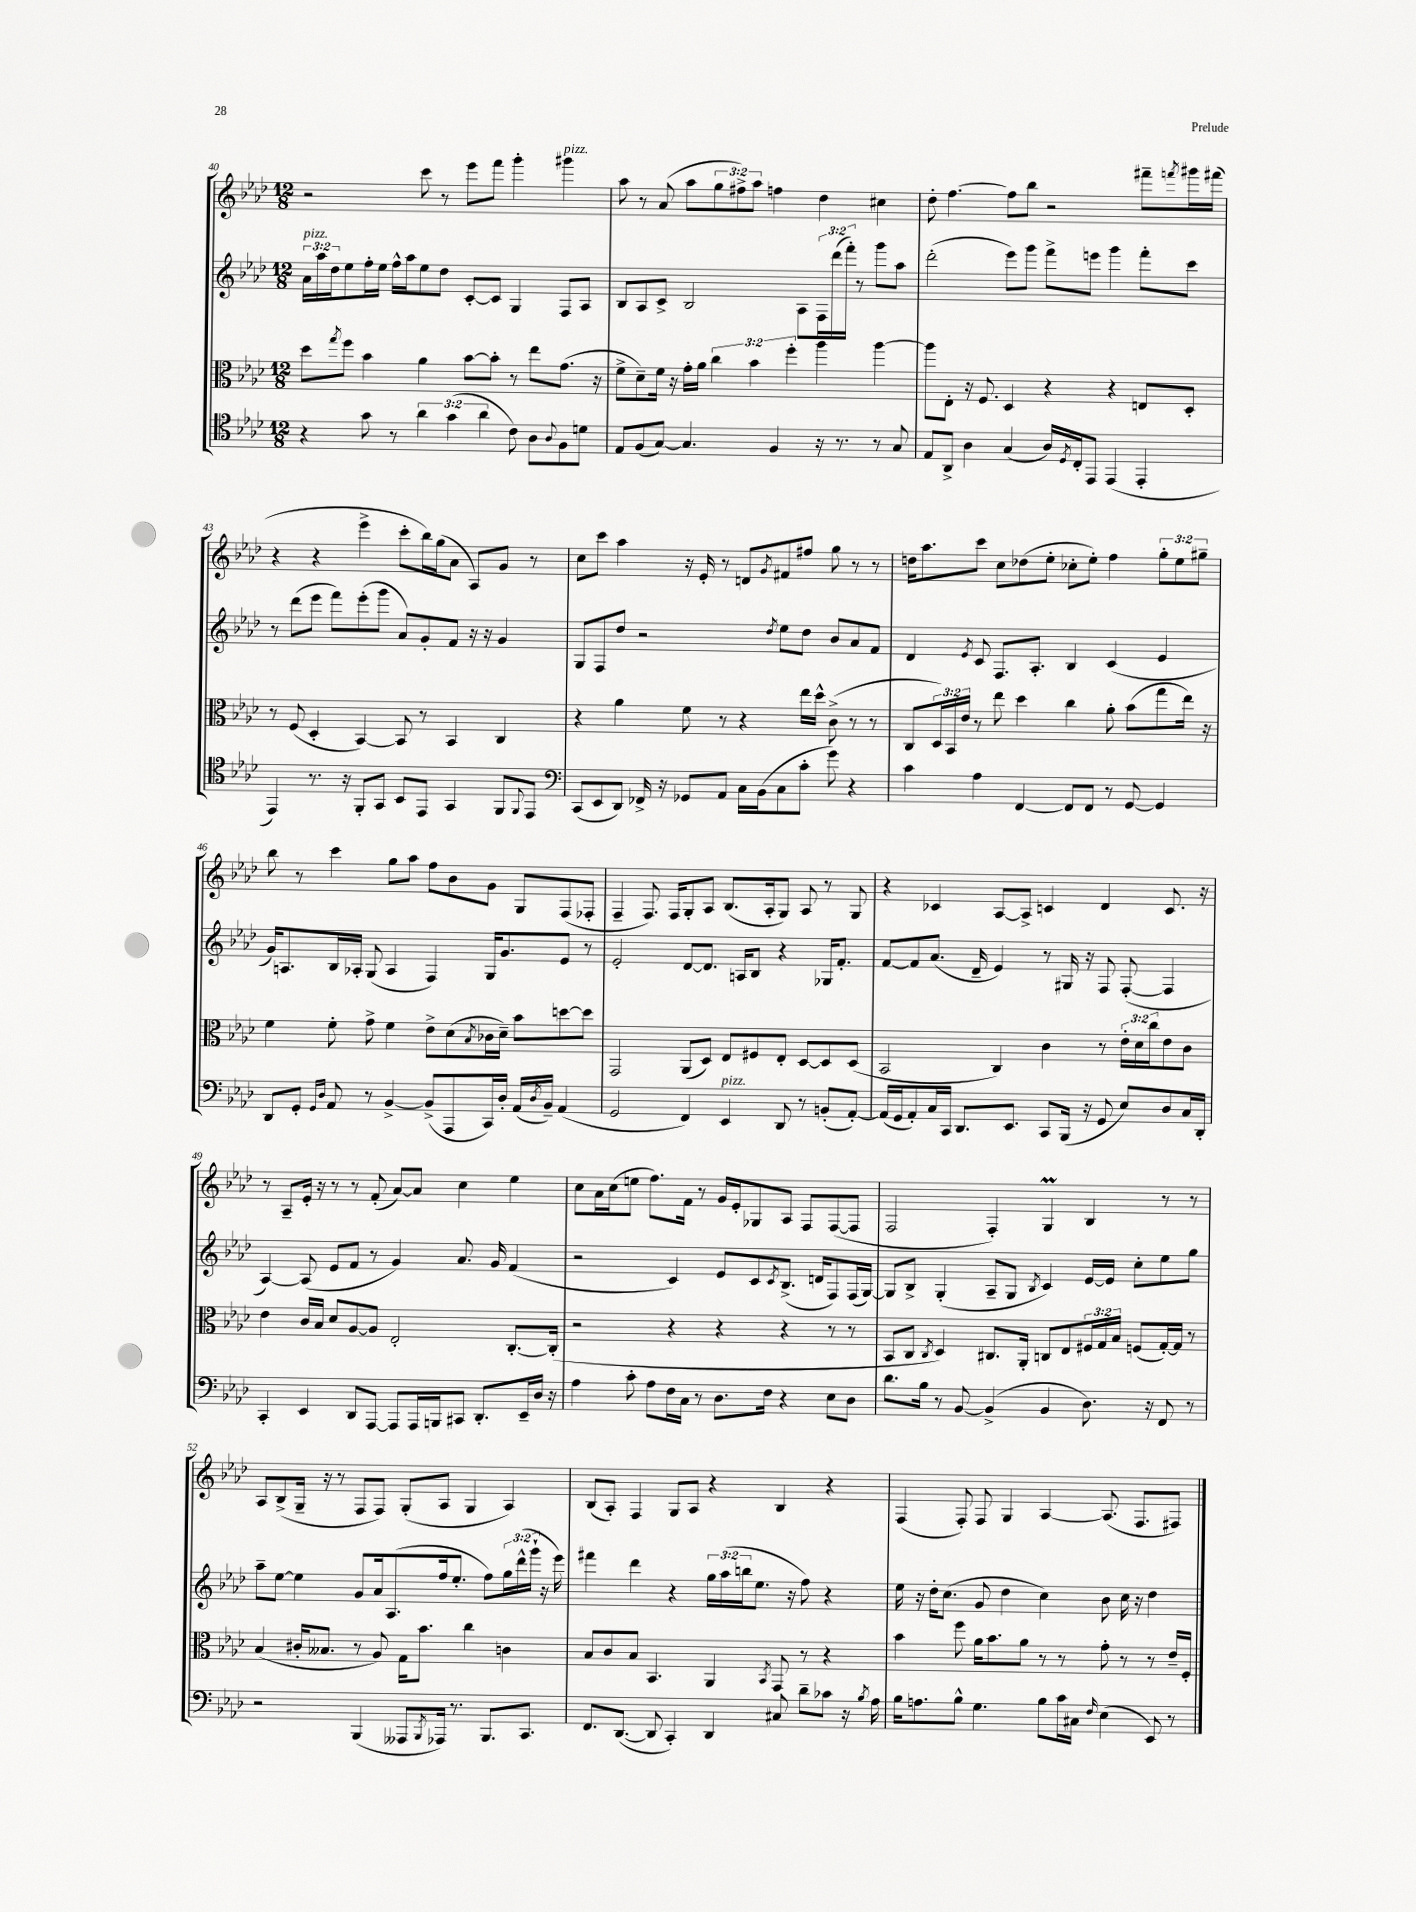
<<
\new StaffGroup <<
\new Staff = "s0" {
    \clef treble \key aes \major \numericTimeSignature \time 12/8 \override Staff.TupletNumber.text = #tuplet-number::calc-fraction-text
    r2 c'''8 r8 ees'''8 f'''8 g'''4-. gis'''4^\markup { \italic "pizz." } |
    aes''8 r8 aes'8( aes''8 \tuplet 3/2 { g''8 fis''8->) aes''8 } f''4 des''4 cis''4 |
    des''8-. f''4.~ f''8 bes''8 r2 fis'''8-- \acciaccatura { f'''8 } gis'''16 fis'''16( |
    r4 r4 ees'''4-> c'''8-. bes''16) g''16( aes'8 aes8) g'8 r8 |
    c''8 c'''8 aes''4 r16 ees'16-. r8 d'8 \acciaccatura { g'8 } fis'8 fis''8 g''8 r8 r8 |
    d''16 aes''8. c'''8 c''8 des''8( ees''8-. ces''8-. ees''8-.) f''4 \tuplet 3/2 { g''8-. ees''8 gis''8-- } |
    bes''8 r8 c'''4 g''8 aes''8 f''8 bes'8 g'8 g8 f8( fes8-. |
    f4-- f8.) f16 g8-. aes8 bes8.( aes16-. g8) aes8 r8 g8 |
    r4 ces'4 aes8~ aes8-> c'4 des'4 c'8. r16 |
    r8 aes8-- ees'16-. r16 r8 r8 f'8-.( aes'8~) aes'8 c''4 ees''4 |
    c''8 aes'16 c''16( e''8 f''8.) f'16 r8 g'16 ees'16-. ges8 aes8 f8 f8~( f8 |
    f2 f4-.) g4\prall bes4 r8 r8 |
    aes8 bes8->( g16-- r16 r8 f8 f8) g8-.( aes8 g4 aes4) |
    bes8( aes8-.) f4 g8 aes8 r4 bes4 r4 |
    f4( f8-.) f8 g4 aes4~ aes8.( f8. fis8) \bar "|." |
}
\new Staff = "s1" {
    \clef treble \key aes \major \numericTimeSignature \time 12/8 \override Staff.TupletNumber.text = #tuplet-number::calc-fraction-text
    \tuplet 3/2 { aes'16^\markup { \italic "pizz." } aes''16 des''16 } ees''8 f''16-. ees''16 f''16-^ aes''16 ees''8 des''8 c'8~-. c'8 g4 f8 aes8 |
    bes8 aes8 c'8-> bes2 aes8 \tuplet 3/2 { f16 des'''16( f'''16-.) } r8 g'''8 aes''8 |
    des'''2-.( ees'''8) g'''8 f'''8-> e'''8 g'''4 f'''8-. c'''8 |
    r8 des'''8( ees'''8 f'''8) ees'''8-.( g'''8 aes'8) g'8-. f'8 r16 r16 g'4 |
    g8 f8 des''8 r2 \acciaccatura { des''8 } ees''8 des''8 bes'8 aes'8 f'8 |
    des'4 \acciaccatura { ees'8 } c'8 f8. aes8.-. bes4 c'4( ees'4 |
    g'16) a8. bes16 aes16-. g8( aes4 f4) g16 g'8. ees'8 r8 |
    ees'2-. des'8~ des'8. a16 bes8 r4 ges16 f'8.-. |
    f'8~ f'8 aes'8.( des'16-- ees'4) r8 gis16 r16 f8 f8~-.( f4 |
    aes4~) aes8( ees'8 f'8 r8 g'4) aes'8. g'16 f'4( |
    r2 c'4) ees'8 c'8 \acciaccatura { c'8 } bes8.->( d'16 f8) f16( g16~) |
    g8 bes8-> g4-.( aes8-- g8 \acciaccatura { bes8 } c'4) ees'16~ ees'16 c''8-. ees''8 g''8 |
    aes''8-- ees''8~ ees''4 g'8 aes'16 aes8.( f''16 ees''8.-. f''8) \tuplet 3/2 { g''16 des'''16-^( g'''16-! } r16 ees'''16) |
    fis'''4 des'''4 r4 \tuplet 3/2 { g''16 aes''16( b''16 } ees''8. r16 f''8) r4 |
    ees''16 r16 des''16-. c''8.( g'8 des''4 c''4) bes'8 c''16 r16 des''4 \bar "|." |
}
\new Staff = "s2" {
    \clef alto \key aes \major \numericTimeSignature \time 12/8 \override Staff.TupletNumber.text = #tuplet-number::calc-fraction-text
    des''8 \acciaccatura { g''8 } f''8 bes'4 aes'4 bes'8~ bes'8-. r8 ees''8 g'8.( r16 |
    f'8-> des'8--) f'16 r16 g'16-. aes'16 \tuplet 3/2 { c''4 bes'4 f''4-. } aes''4 aes''4~ |
    aes''8 ees8-. r16 f8. des4 r4 r4 e8 des8-. |
    r8 f8( des4-. bes,4~) bes,8 r8 bes,4 c4 |
    r4 aes'4 f'8 r8 r4 ees''16 des''16-^ c'8->( r8 r8 |
    c8 \tuplet 3/2 { des16) bes,16 ees'16 } r8 ees''8 des''4 c''4 aes'8-. bes'8( g''8 ees''16) r16 |
    f'4 f'8-. g'8-> f'4 ees'8-> des'8( \acciaccatura { bes8 } ces'16 des'16--) bes'8 d''8~ d''8 |
    g,2 aes,8( des8) ees8 fis8 ees8-. des8~ des8 des8( |
    bes,2 c4) c'4 r8 \tuplet 3/2 { ees'16-. des'16 c''16 } ees'8 c'8 |
    ees'4 c'16 bes16 des'8 aes8~ aes8 ees2-. c8.~-. c16-.( |
    r2 r4 r4 r4 r8 r8 |
    bes,8 c8 \acciaccatura { c8 } des4) cis8. aes,16-. c8 ees8 \tuplet 3/2 { fis16 g16 bes16 } f8( g16~-.) g16 r8 |
    bes4( cis'16-. beses8. r8 aes8) g16 bes'8. c''4 c'4 |
    bes8 c'8 bes8 bes,4. aes,4 \acciaccatura { bes,8 } g,8 r8 r4 |
    bes'4 f''8 aes'16 bes'8. aes'8 r8 r8 g'8-. r8 r8 ees'16-- f16-. \bar "|." |
}
\new Staff = "s3" {
    \clef tenor \key aes \major \numericTimeSignature \time 12/8 \override Staff.TupletNumber.text = #tuplet-number::calc-fraction-text
    r4 g'8 r8 \tuplet 3/2 { aes'4 g'4( aes'4 } c'8) aes8 \appoggiatura { aes8 } f8 d'8 |
    ees8 f8( g8~) g4. f4 r16 r8. r8 g8 |
    ees8 aes,8-> aes4 g4( aes16) \acciaccatura { des8 } c16-. ees,8 ees,4( ees,4-. |
    ees,4) r8. r16 f,8-. g,8 bes,8 ees,8 g,4 f,8 \appoggiatura { f,8 } ees,8 |
    \clef bass c,8( ees,8 des,8) fes,16-> r16 ges,8 aes,8 c16 bes,16( c8 c'8-. g'8) r4 |
    c'4 aes4 f,4~ f,8 f,8 r8 g,8~ g,4 |
    des,8 g,8-. \grace { g,16 des16 } aes,8 r8 bes,4~-> bes,8->( aes,,8 c,16) des16-. aes,16( \acciaccatura { des8 } bes,16--) aes,4( |
    g,2 f,4) ees,4^\markup { \italic "pizz." } des,8 r8 b,8-.( aes,8~-.) |
    aes,16( g,16 aes,8-.) c16 c,16 des,8. ees,8. c,8 bes,,16( r16 g,8 ees8) des8 c16 des,16-. |
    c,4-. ees,4 des,8 aes,,8~ aes,,8 aes,,16 b,,16 cis,8 des,8.-. ees,16-- des16 r16 |
    aes4 c'8-. aes8 f16 c16 r8 des8. f16 r4 ees8 des8 |
    des'8. bes16 r8 bes,8~ bes,4->( bes,4 des8.) r16 f,8 r8 |
    r2 bes,,4( aeses,,8 \acciaccatura { bes,,8 } aes,,16) r8. bes,,8. c,8. |
    f,8. des,8.~( des,8 c,4-.) des,4 cis8 des'8-- ces'8 r16 \acciaccatura { bes8 } aes16 |
    bes16 a8. bes8-^ g4. bes8 c'16 cis16 \grace { f16 } ees4( ees,8) r8 \bar "|." |
}
>>
>>
\layout { \context { \Score currentBarNumber = #40 } }
